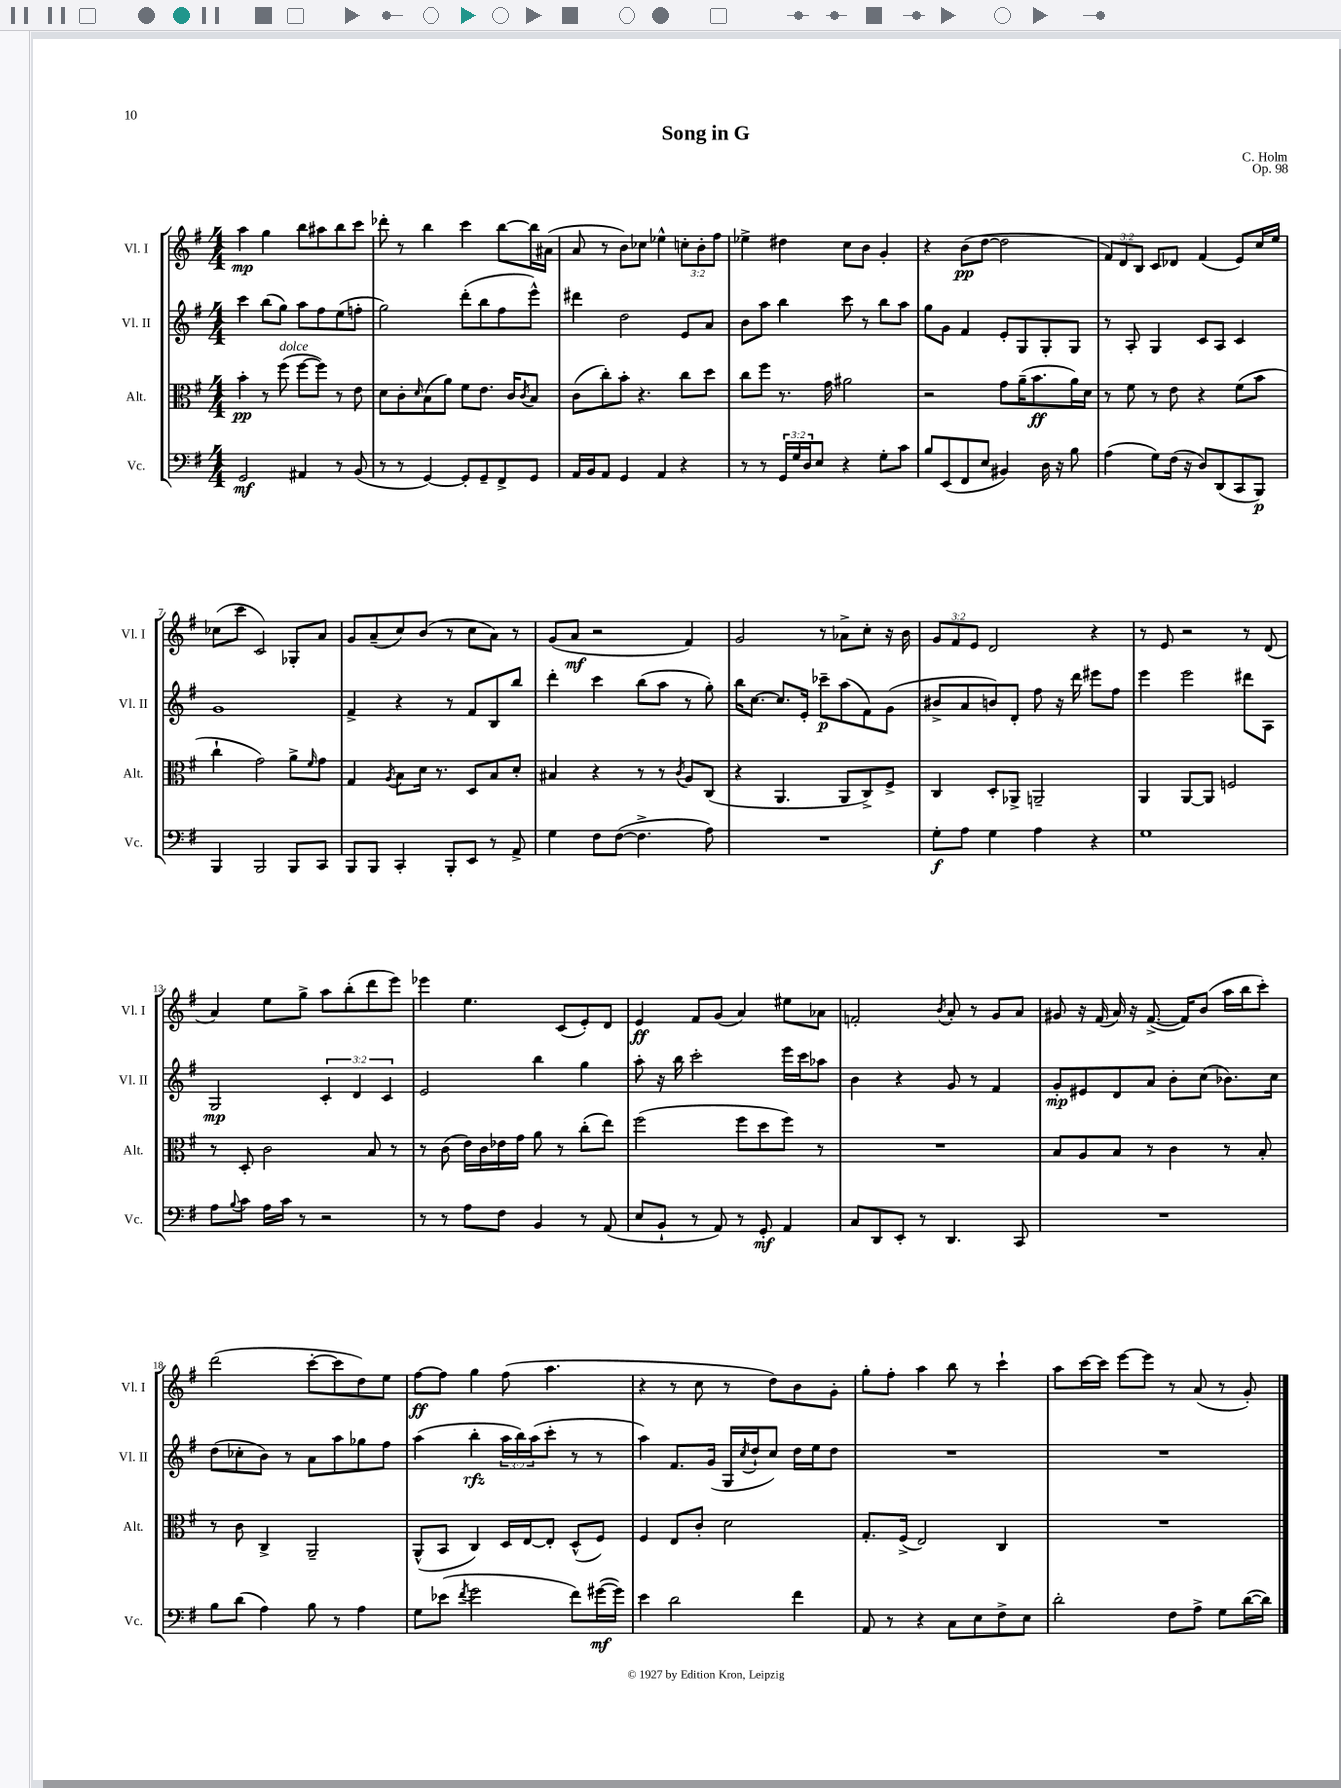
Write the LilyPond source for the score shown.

\header { title = "Song in G" composer = "C. Holm" opus = "Op. 98" }
<<
\new StaffGroup <<
\new Staff = "s0" \with { instrumentName = "Vl. I" shortInstrumentName = "Vl. I" } {
    \clef treble \key g \major \numericTimeSignature \time 4/4 \override Staff.TupletNumber.text = #tuplet-number::calc-fraction-text
    a''4\mp g''4 b''8 ais''8 b''8 c'''8 |
    des'''8-. r8 b''4 c'''4 b''8~ b''16 ais'16( |
    a'8 r8 b'8) ces''8 ees''4-^ \tuplet 3/2 { c''8-. b'8-. fis''8 } |
    ees''4-> dis''4 c''8 b'8 g'4-. |
    r4 b'8\pp( d''8~ d''2 |
    \tuplet 3/2 { fis'8) d'8 b8 } c'8 des'8 fis'4( e'8) c''16 e''16 |
    ces''8( c'''8 c'2) ges8-. a'8 |
    g'8 a'8--( c''8) b'8( r8 c''8 a'8) r8 |
    g'8( a'8\mf r2 fis'4) |
    g'2 r8 aes'8-> c''8-. r16 b'16 |
    \tuplet 3/2 { g'8 fis'8 e'8 } d'2 r4 |
    r8 e'8 r2 r8 d'8( |
    a'4) e''8 g''8-> a''8 b''8-.( d'''8 e'''8) |
    ees'''4 e''4. c'8( e'8-.) d'8 |
    e'4\ff fis'8 g'8( a'4) eis''8 aes'8 |
    f'2-. \acciaccatura { b'8 } a'8-. r8 g'8 a'8 |
    gis'8 r16 fis'16( a'16) r16 fis'8.~->( fis'16) b'8( a''16 b''16 c'''8-.) |
    d'''2( c'''8~-. c'''8 d''8) e''8 |
    fis''8~\ff fis''8 g''4 fis''8( a''4. |
    r4 r8 c''8 r8 d''8) b'8 g'8-. |
    g''8-. fis''8-. a''4 b''8 r8 c'''4-! |
    a''8 c'''16~ c'''16 e'''8~ e'''8 r8 a'8( r8 g'8-.) \bar "|." |
}
\new Staff = "s1" \with { instrumentName = "Vl. II" shortInstrumentName = "Vl. II" } {
    \clef treble \key g \major \numericTimeSignature \time 4/4 \override Staff.TupletNumber.text = #tuplet-number::calc-fraction-text
    c'''4 b''8( g''8) a''8 fis''8 e''8( f''8-. |
    g''2) d'''8-.( b''8 fis''8 e'''8-^) |
    dis'''4 d''2 e'8 a'8 |
    b'8 a''8 b''4 c'''8 r8 b''8 a''8 |
    g''8 g'8 fis'4 e'8-. g8 g8-. g8 |
    r8 a8-. g4 c'8 a8 c'4 |
    g'1 |
    fis'4-> r4 r8 fis'8 b8 b''8 |
    d'''4-. c'''4 b''8( a''8 r8 g''8-.) |
    b''16 c''8.~ c''8. e'16-. ces'''8--\p a''8( fis'8) g'8( |
    bis'8-> a'8 b'8) d'8-. fis''8 r16 d'''16 eis'''8 fis''8 |
    e'''4 e'''2 dis'''8 a8 |
    g2\mp \tuplet 3/2 { c'4-. d'4 c'4 } |
    e'2 b''4 g''4 |
    a''8-. r16 b''16 c'''2-. e'''16 c'''16 aes''8 |
    b'4 r4 g'8 r8 fis'4 |
    g'8-.\mp eis'8 d'8 a'8 b'8-. c''8( bes'8.) c''16 |
    d''8( ces''8-. b'8) r8 a'8 a''8 ges''8 fis''8 |
    a''4( b''4-.\rfz \tuplet 3/2 { a''16 b''16) a''16( } c'''8-. r8 r8 |
    a''4) fis'8. g'16( g16 \acciaccatura { c''8 } d''16-! c''8) d''16 e''16 d''8 |
    R1 |
    R1 \bar "|." |
}
\new Staff = "s2" \with { instrumentName = "Alt." shortInstrumentName = "Alt." } {
    \clef alto \key g \major \numericTimeSignature \time 4/4
    b'4-.\pp r8 fis''8^\markup { \italic "dolce" }( fis''8~ fis''8) r8 e'8 |
    d'8 c'8-. \grace { d'16 } b8( a'8) fis'8 e'8. c'16 \acciaccatura { c'8 } b8 |
    c'8( c''8-.) b'8-. r4. c''8 d''8 |
    c''8 fis''8 r8. g'16 ais'2 |
    r2 g'8 a'16--( b'8.\ff a'16) d'16 |
    r8 fis'8 r8 e'8 r4 fis'8( b'8 |
    c''4-! g'2) a'8-> \grace { fis'16 } g'8 |
    g4 \acciaccatura { a8 } b8 d'16 r8. d8 b8 d'8-. |
    bis4 r4 r8 r8 \acciaccatura { c'8 } a8 c8( |
    r4 a,4. a,8 c8->) fis8-> |
    c4 d8-. aes,8-> a,2-- |
    a,4 a,8~ a,8 f2 |
    r8 d8-. c'2 b8 r8 |
    r8 c'8( e'16) c'16 ees'16 g'16 a'8 r8 c''8-.( e''8) |
    fis''2( fis''8 d''8 fis''8) r8 |
    R1 |
    b8 a8 b8 r8 c'4 r8 b8-. |
    r8 c'8 c4-> a,2-- |
    a,8-^( b,8 c4) d16 e16~ e8-. d8-^( fis8) |
    fis4 e8 c'8-. d'2 |
    g8.-. fis16->( e2) c4 |
    R1 \bar "|." |
}
\new Staff = "s3" \with { instrumentName = "Vc." shortInstrumentName = "Vc." } {
    \clef bass \key g \major \numericTimeSignature \time 4/4 \override Staff.TupletNumber.text = #tuplet-number::calc-fraction-text
    g,2\mf ais,4 r8 b,8( |
    r8 r8 g,4~) g,8-. g,8-- fis,8-> g,8 |
    a,16 b,16 a,8 g,4 a,4 r4 |
    r8 r8 \tuplet 3/2 { g,16 g16 d16 } e8 r4 g8-. c'8 |
    b8 e,8( fis,8 e8 bis,4) d16 r16 b8 |
    a4( g8) fis16( r16 d8) d,8( c,8 b,,8\p) |
    b,,4 b,,2 b,,8 c,8 |
    b,,8 b,,8 c,4-. b,,8-. e,8 r8 a,8-> |
    g4 fis8 fis8~( fis4.-> a8) |
    R1 |
    g8-.\f a8 g4 a4 r4 |
    g1 |
    a8 \appoggiatura { b8 } c'8 a16 c'16 r8 r2 |
    r8 r8 a8 fis8 b,4 r8 a,8( |
    e8 b,8-! r8 a,8) r8 g,8-.\mf a,4 |
    c8 d,8 e,8-. r8 d,4. c,8 |
    R1 |
    b8 d'8( a4) b8 r8 a4 |
    g8 ees'8( \acciaccatura { fis'8 } g'2 fis'8) gis'16~\mf( gis'16) |
    e'4 d'2 fis'4 |
    a,8 r8 r4 c8 e8 fis8-> e8 |
    d'2-. fis8 a8-> g8 d'16~( d'16) \bar "|." |
}
>>
>>
